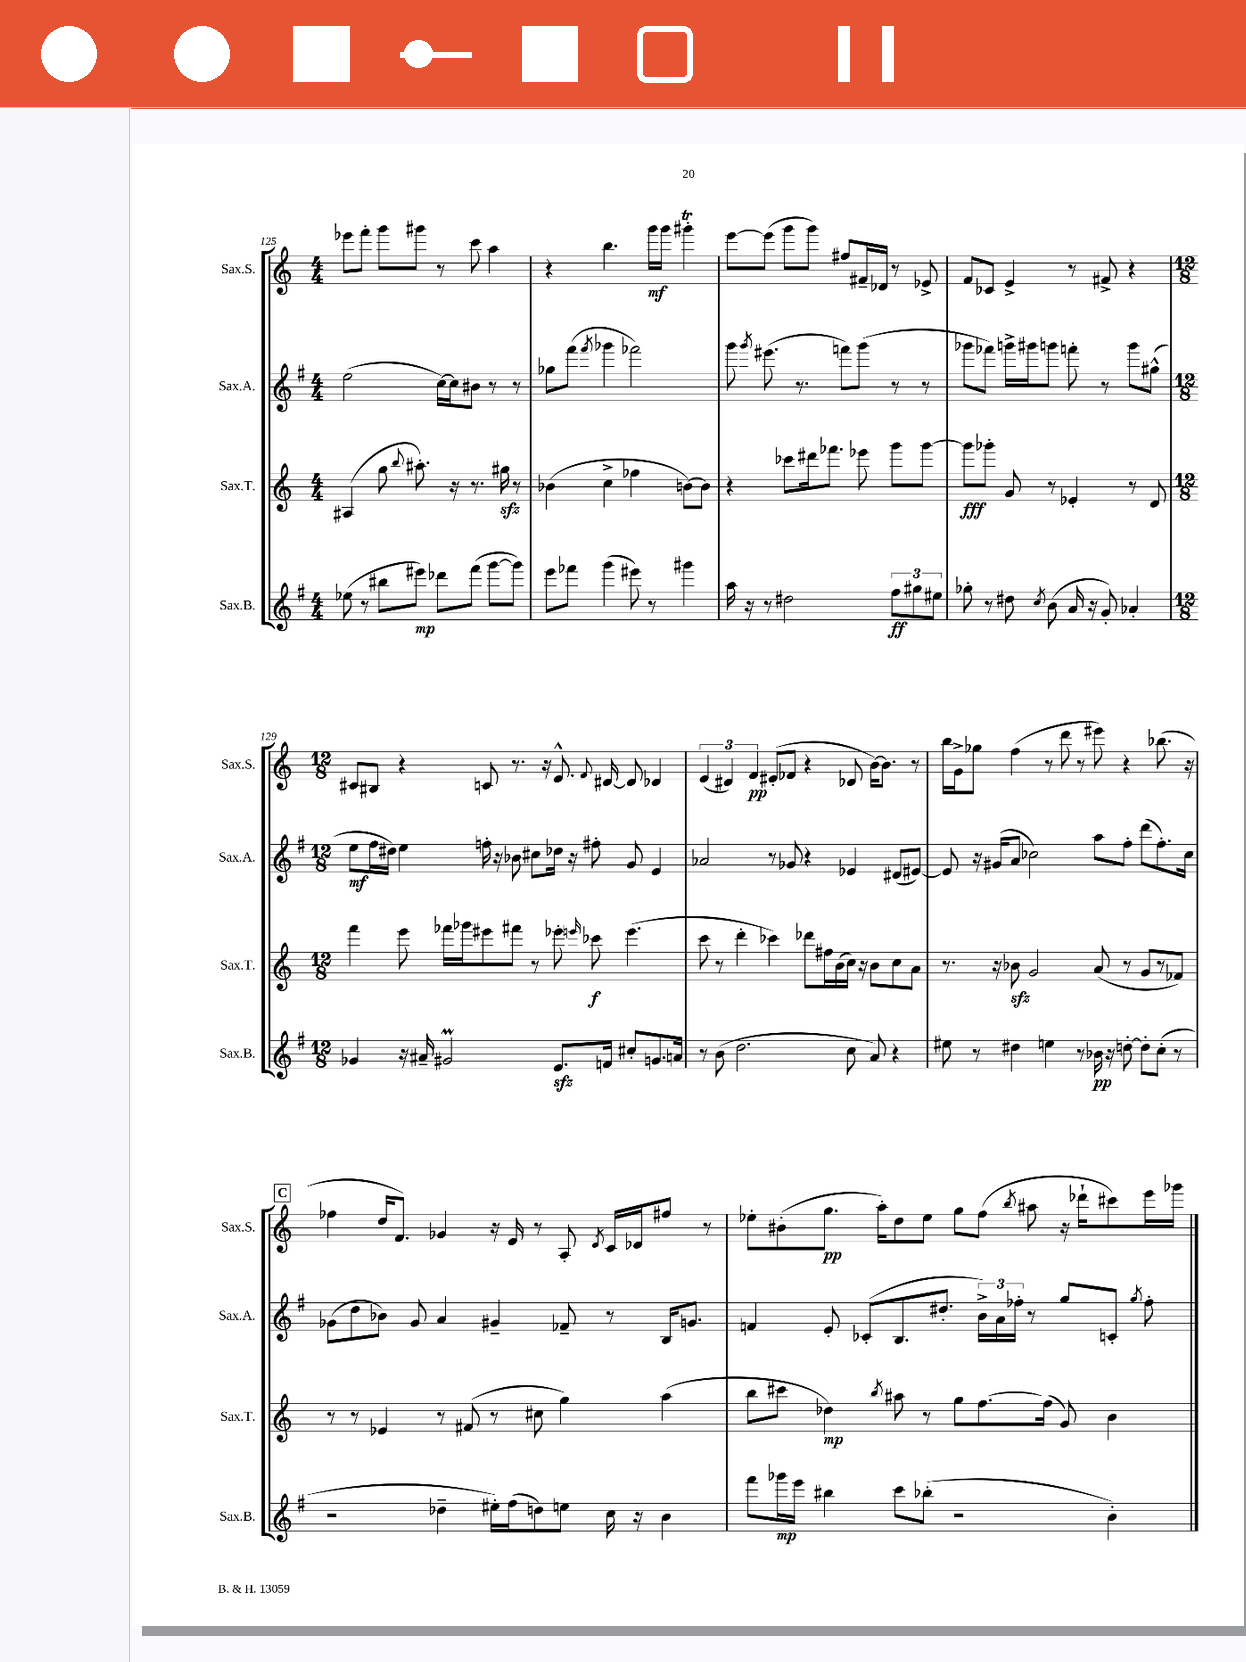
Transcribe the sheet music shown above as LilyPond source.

<<
\new StaffGroup <<
\new Staff = "s0" \with { instrumentName = "Sax.S." shortInstrumentName = "Sax.S." } {
    \clef treble \key c \major \numericTimeSignature \time 4/4
    \autoBeamOff ees'''8[ f'''8]-. g'''8[ gis'''8] r8 c'''8 a''4 |
    r4 b''4. g'''16[\mf g'''16] gis'''4-.\trill |
    e'''8[~ e'''8]( g'''8[ g'''8]) fis''8[ fis'16-- des'16] r8 ees'8-> |
    f'8[ ces'8] e'4-> r8 fis'8-> r4 |
    \numericTimeSignature \time 12/8 cis'8[ bis8] r4 c'8 r8. r16 e'8.-^ \appoggiatura { f'8 } dis'16~ dis'8 des'4 |
    \tuplet 3/2 { e'4( dis'4) f'4\pp } eis'8[-.( fes'8] r4 des'8 b'16[~) b'8.] r8 |
    b''16[ g'16-> ges''8] f''4( r8 d'''8 r8 eis'''8) r4 bes''8.( r16 |
    \mark \markup { \box "C" } fes''4 d''16[ f'8.]) ges'4 r16 e'16 r8 a8-. \acciaccatura { d'8 } c'16[ des'16 fis''8] r8 |
    ees''8[-. bis'8-.( g''8.]\pp a''16[-.) d''8 ees''8] g''8[ f''8]( \acciaccatura { b''8 } ais''8 r16 des'''16[-! cis'''8) e'''16 ges'''16] \bar "|." |
}
\new Staff = "s1" \with { instrumentName = "Sax.A." shortInstrumentName = "Sax.A." } {
    \clef treble \key g \major \numericTimeSignature \time 4/4
    \autoBeamOff e''2( c''16[~) c''16 bis'8] r8 r8 |
    ges''8[ fis'''8]( \acciaccatura { fis'''8 } ges'''4 fes'''2) |
    g'''8 \acciaccatura { g'''8 } eis'''8.( r8. f'''8[) g'''8]( r8 r8 |
    ges'''8[ fes'''8]) g'''16[-> gis'''16 g'''8] f'''8-. r8 g'''8[ gis''8]-^( |
    \numericTimeSignature \time 12/8 e''8[\mf fis''16 dis''16]) e''4 f''16-. r16 bes'8 cis''8[ des''16] r16 fis''8-. g'8 e'4 |
    aes'2 r8 ges'8 r4 ees'4 dis'8[( eis'8]~) |
    eis'8 r16 gis'16[( a'8] ces''2) a''8[ fis''8]-. d'''8[( fis''8.-.) ces''16] |
    \mark \markup { \box "C" } ges'8[( d''8 bes'8]) ges'8 a'4 gis'4-- fes'8-- r8 b16[ g'8.] |
    f'4 e'8-. ces'8[-.( b8. dis''8.]-. \tuplet 3/2 { b'16[->) a'16 fes''16]-. } r8 g''8[ c'8]-. \acciaccatura { g''8 } fes''8-. \bar "|." |
}
\new Staff = "s2" \with { instrumentName = "Sax.T." shortInstrumentName = "Sax.T." } {
    \clef treble \key c \major \numericTimeSignature \time 4/4
    \autoBeamOff ais4( g''8 \appoggiatura { b''8 } ais''8.-.) r16 r8. gis''16\sfz r8 |
    bes'4( c''4-> fes''4 b'8[~) b'8] |
    r4 ces'''8[ dis'''16 fes'''8.] ees'''8 g'''8[ g'''8]~ |
    g'''8[\fff ges'''8]-. g'8 r8 ees'4-. r8 d'8 |
    \numericTimeSignature \time 12/8 f'''4 e'''8 fes'''16[ ges'''16 eis'''8 fis'''8] r8 ees'''8-. \grace { e'''16 } ces'''8\f e'''4.( |
    c'''8 r8 d'''4-. ces'''4) des'''8[ fis''16 b'16( c''16]) r16 b'8[ c''8 a'8] |
    r8. r16 bes'8\sfz g'2 a'8( r8 g'8[ r8 fes'8]) |
    \mark \markup { \box "C" } r8 r8 ees'4 r8 fis'8( r8 cis''8 g''4) a''4( |
    b''8[ cis'''8] des''4\mp) \acciaccatura { b''8 } ais''8 r8 g''8[ f''8.~ f''16]( g'8) b'4 \bar "|." |
}
\new Staff = "s3" \with { instrumentName = "Sax.B." shortInstrumentName = "Sax.B." } {
    \clef treble \key g \major \numericTimeSignature \time 4/4
    \autoBeamOff ees''8( r8 bis''8[ eis'''8]\mp) des'''8[ fis'''8]( g'''8[~ g'''8]) |
    e'''8[ fes'''8] g'''4( eis'''8) r8 gis'''4 |
    a''16 r16 r8 dis''2 \tuplet 3/2 { fis''8[\ff gis''8 eis''8] } |
    ges''8-. r8 dis''8 \acciaccatura { c''8 } b'8( a'16 r16 g'8-.) aes'4-. |
    \numericTimeSignature \time 12/8 ges'4 r16 ais'16-- gis'2\prall e'8.[\sfz f'16] cis''8[-. g'8. a'16] |
    r8 b'8( d''2. c''8 a'8) r4 |
    eis''8 r8 dis''4 e''4 r8 bes'16\pp r16 d''8~-. d''8[-. c''8]-.( r8 |
    \mark \markup { \box "C" } r2 des''4-- eis''16[-.) fis''16( d''8) e''8] c''16 r16 b'4 |
    fis'''8[ ges'''16\mp e'''16] bis''4 c'''8[ bes''8]-.( r2 b'4-.) \bar "|." |
}
>>
>>
\layout { \context { \Score currentBarNumber = #125 } }
